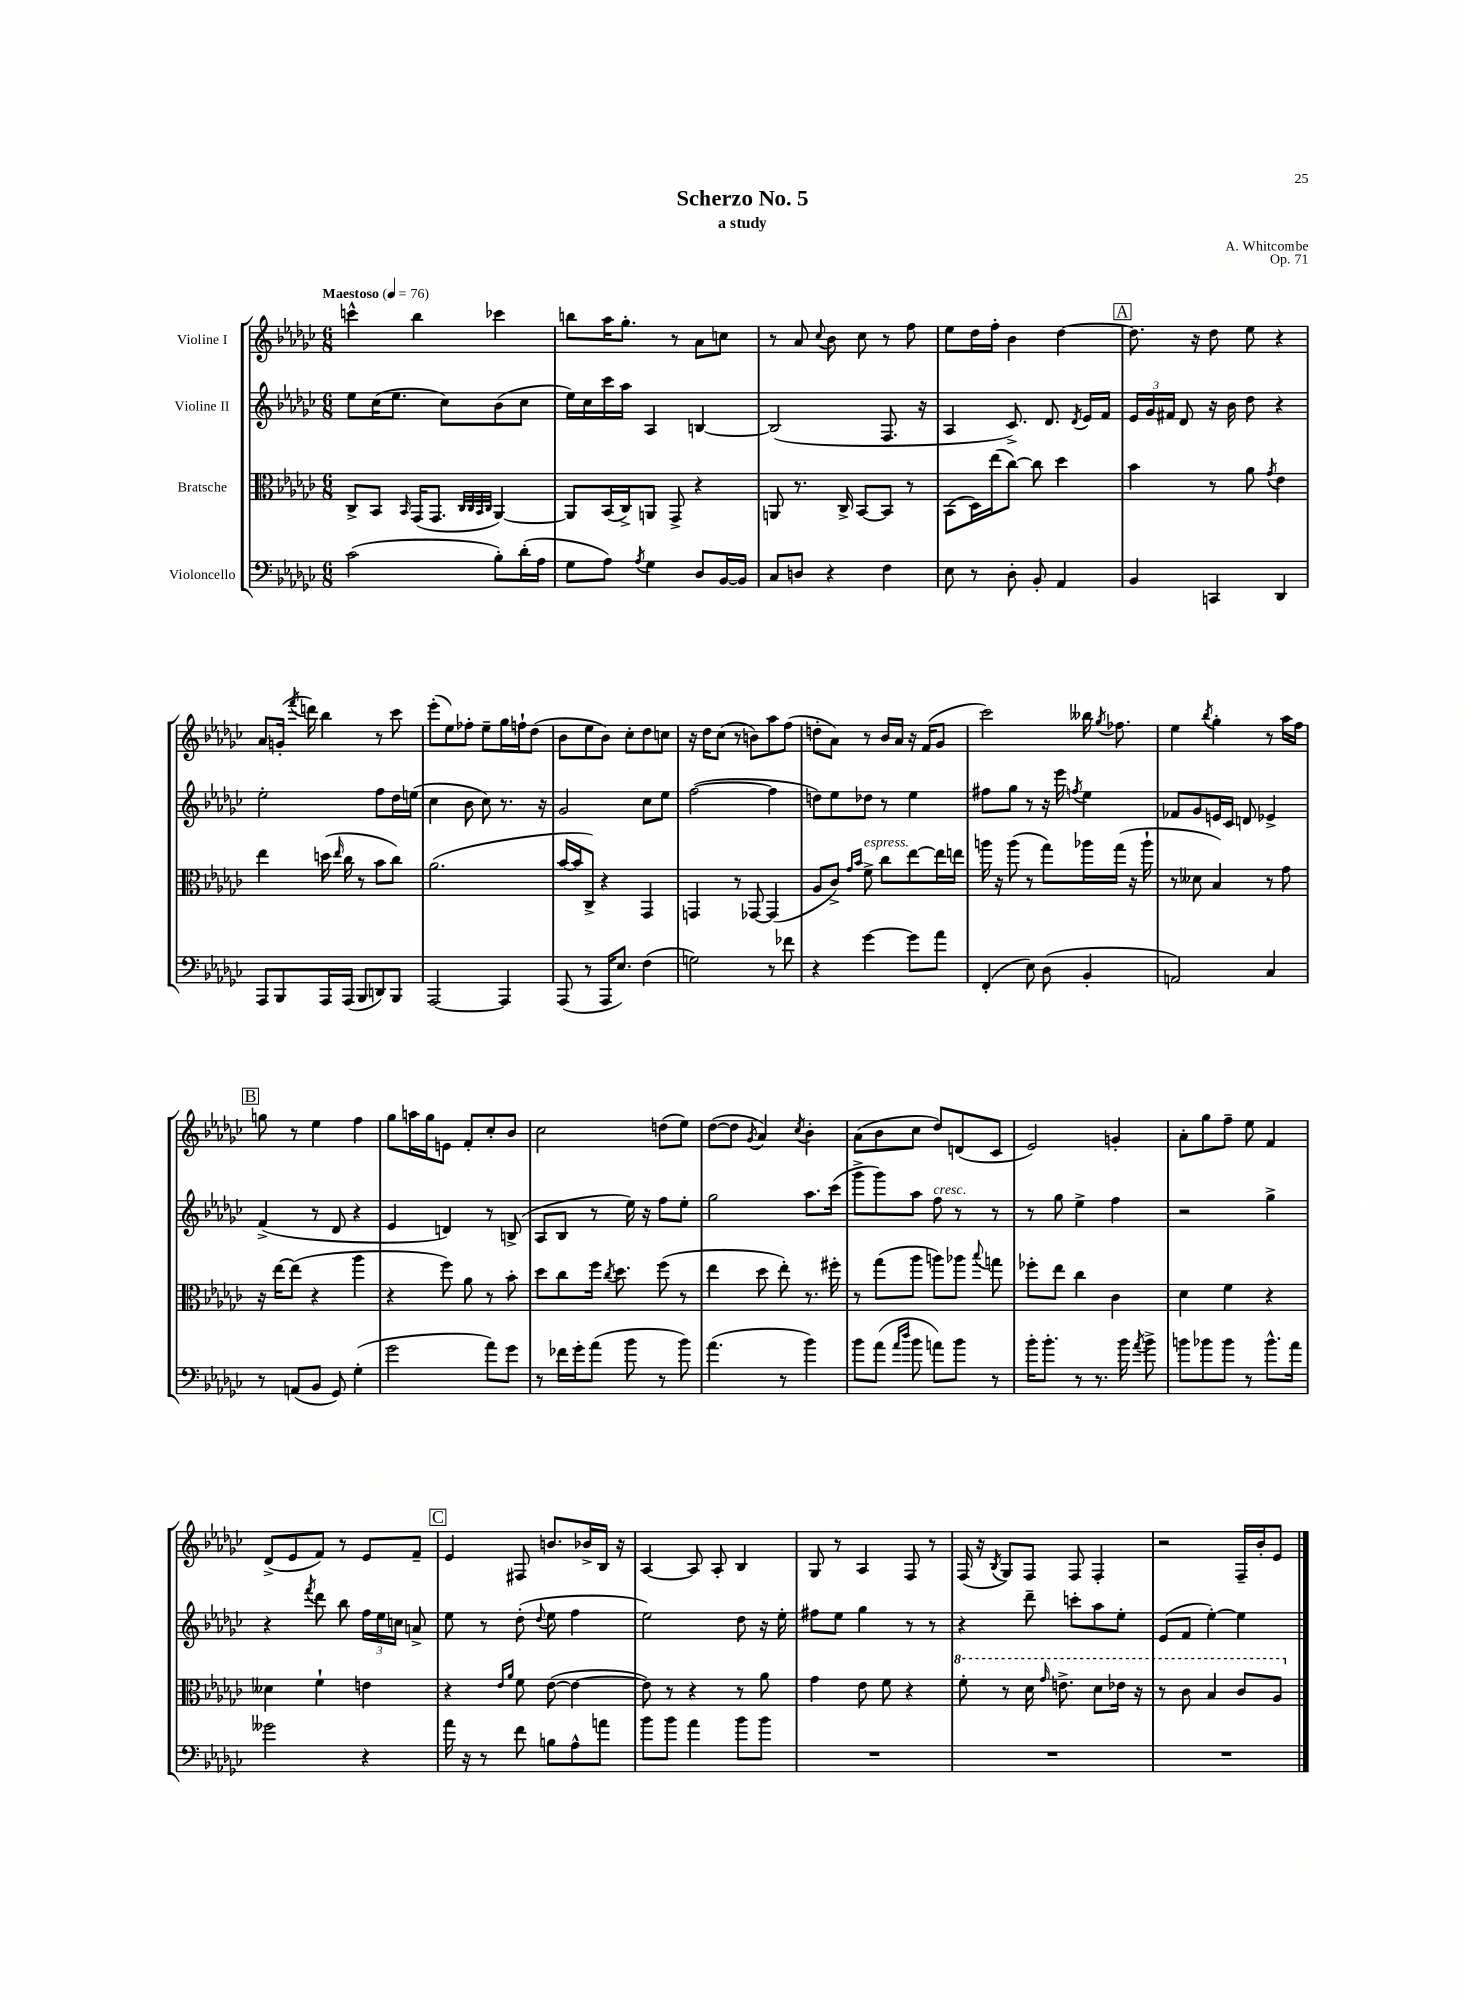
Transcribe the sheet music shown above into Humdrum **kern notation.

**kern	**kern	**kern	**kern
*part4	*part3	*part2	*part1
*staff4	*staff3	*staff2	*staff1
*I"Violoncello	*I"Bratsche	*I"Violine II	*I"Violine I
*clefF4	*clefC3	*clefG2	*clefG2
*k[b-e-a-d-g-c-]	*k[b-e-a-d-g-c-]	*k[b-e-a-d-g-c-]	*k[b-e-a-d-g-c-]
*M6/8	*M6/8	*M6/8	*M6/8
*MM76	*MM76	*MM76	*MM76
=1	=1	=1	=1
!	!	!	!LO:TX:a:B:t=Maestoso
(2c-\	8C-^/L	8ee-\L	4cccn^^\
.	8BB-/J	(16cc-\K	.
.	.	8.ee-\J	.
.	16qqBB-/	.	.
.	(16GG-/KL	.	4bb-\
.	8.GG-/J	.	.
.	.	8cc-\L)	.
.	32qqC-/LLL	.	.
.	32qqC-/	.	.
.	32qqBB-/	.	.
.	32qqC-/JJJ	.	.
8B-'\L)	[4AA-/)	(8b-\	4ccc-X\
(16d-'\L	.	8cc-\J	.
16A-\JJ	.	.	.
=2	=2	=2	=2
8G-\L	8AA-/L]	16ee-\LL)	8bbn\L
.	.	16cc-\	.
8A-\J)	(16BB-/L	16ccc-\	16aa-\K
.	16C-^/J)	16aa-\JJ	8.gg-'\J
8qA-/	.	.	.
4G-\	8AAn/J	4A-/	.
.	8GG-^/	.	8r
8D-/L	4r	[4Bn/	8a-\L
[16BB-/L	.	.	8ccn\J
16BB-/JJ]	.	.	.
=3	=3	=3	=3
8C-/L	8AAn/	(2B/]	8r
8Dn/J	8.r	.	8a-/
.	.	.	8qqcc-/
4r	.	.	8b-\
.	16C-^/	.	.
.	[8BB-/L	.	8cc-\
4F\	8BB-/J]	8.F/	8r
.	8r	.	8ff\
.	.	16r	.
=4	=4	=4	=4
8E-\	(8BB-\L	4A-/	8ee-\L
8r	16D-\L)	.	16dd-\L
.	(16ee-\J	.	16ff'\JJ
8D-'\	[8cc-\J)	8.c-^/)	4b-\
8BB-'/	8cc-\]	.	.
.	.	8.d-/	.
4AA-/	4dd-\	.	[4dd-\
.	.	8qd-/	.
.	.	16e-/LL	.
.	.	16f/JJ	.
!!LO:REH:place=s1:t=A
=5	=5	=5	=5
4BB-/	4b-\	24e-/LL	8.dd-\]
.	.	24g-/	.
.	.	24f#X/JJ	.
.	.	8d-/	.
.	.	.	16r
4CCn/	8r	16r	8dd-\
.	.	16b-\	.
.	8a-\	8dd-\	8ee-\
.	8qg-/	.	.
4DD-/	4e-\	4r	4r
!!LO:LB:g=z
=6	=6	=6	=6
8AAA-/L	4ee-\	2ee-'\	8a-/L
8BBB-/	.	.	(16gn'/Jk
.	.	.	8qfff/
.	.	.	16dddn\)
16AAA-/L	(16ddn\	.	4bb-\
.	16qqee-/	.	.
(16AAA-/JJ	16cc-\	.	.
8BBB-/L	8r	.	.
8DDn/)	8b-\L	8ff\L	8r
8BBB-/J	8cc-\J)	16dd-\L	8ccc-\
.	.	(16een\JJ	.
=7	=7	=7	=7
[2AAA-/	(2.a-\	4cc-\	(8eee-'\L
.	.	.	8ee-\)
.	.	8b-\	8ff-X'\J
.	.	8cc-\)	8ee-~\L
4AAA-/]	.	8.r	16gg-\L
.	.	.	16ffn`\J
.	.	.	(8dd-\J
.	.	16r	.
=8	=8	=8	=8
(8AAA-/	[16b-/LL	2g-/	8b-\L
.	16b-/J]	.	.
8r	8C-^/J)	.	8ee-\
16AAA-/KL	4r	.	8b-\J)
8.E-/J)	.	.	.
.	.	.	8cc-'\L
(4F\	4GG-/	8cc-\L	8dd-\
.	.	8ee-\J	8ccn\J
=9	=9	=9	=9
2Gn\)	4GGn/	([2ff\	16r
.	.	.	16dd-\KL
.	.	.	(8cc-\J
.	8r	.	8r
.	[8GG-X/	.	8bn\L)
8r	(4GG-/]	4ff\]	8aa-\
8f-X\	.	.	(8ff\J
=10	=10	=10	=10
4r	8A-/L	8ddn\L)	8ddn'\L
.	8c-^/J)	8ee-\	8a-\J)
.	16qqg-/LL	.	.
.	16qqb-/JJ	.	.
!	!LO:TX:a:i:t=espress.	!	!
[4g-\	8f^\	8dd-X\J	8r
.	8cc-\L	8r	16b-/LL
.	.	.	16a-/JJ
8g-\L]	[8ee-\	4ee-\	16r
.	.	.	(16f/KL
8a-\J	16ee-\L]	.	8g-/J
.	16een\JJ	.	.
=11	=11	=11	=11
(4FF'/	16aan\	8ff#X\L	2ccc-\)
.	16r	.	.
.	(8aa\	8gg-\J	.
8E-\)	8r	8r	.
(8D-\	8gg-\L)	16r	.
.	.	16eee-\	.
.	.	8qffn/	.
4BB-'/	16aa-X\L	4ee-\	16bb--X\
.	.	.	8qgg-/
.	(16gg-\JJ	.	8.ff-X\
.	16r	.	.
.	16aa-`\	.	.
=12	=12	=12	=12
2AAn/)	8r	8f-X/L	4ee-\
.	8d--X\	8g-/	.
.	.	.	8qbb-/
.	4B-/)	16en/L	4gg-'\
.	.	16c-/JJ	.
.	.	8dn/	.
4C-/	8r	4e-X^/	8r
.	8g-\	.	16aa-\LL
.	.	.	16ff\JJ
!!LO:LB:g=z
!!LO:REH:place=s1:t=B
=13	=13	=13	=13
8r	16r	(4f^/	8ggn\
.	[16ee-\KL	.	.
(8AAn/L	(8ee-\J]	.	8r
8BB-/J	4r	8r	4ee-\
8GG-/)	.	8d-/	.
(4G-'\	4aa-\	4r	4ff\
=14	=14	=14	=14
2g-\	4r	4e-/	8gg-\L
.	.	.	16aan\L
.	.	.	16gg-\J
.	8ff\)	4dn/)	8en\J
.	8a-\	.	8f'/L
8a-\L)	8r	8r	8cc-'/
8g-\J	8b-'\	(8Bn^/	8b-/J
=15	=15	=15	=15
8r	8dd-\L	8A-/L	2cc-\
16f-X\LL	8cc-\	8B-/J	.
16g-'\J	.	.	.
(8a-\J	16ff\Jk	8r	.
.	8qcc-/	.	.
.	8.dd-\	.	.
8b-\	.	16ee-\)	.
.	.	16r	.
8r	(8ff\	8ff\L	(8ddn\L
8b-\)	8r	8ee-'\J	8ee-\J)
=16	=16	=16	=16
(4.a-\	4ee-\	2gg-\	([8dd-\L
.	.	.	8dd-\J]
.	.	.	8qg-/
.	8dd-\	.	4a-/)
8r	8ee-'\)	.	.
.	.	.	8qcc-/
4b-\)	8.r	8.aa-\L	4b-'\
.	16ff#X'\	(16ccc-\Jk	.
=17	=17	=17	=17
8b-\L	8r	8ggg-^\L	(8a-\L
(8a-\J	(8gg-\L	8ggg-\)	8b-\
16qqa-/LL	.	.	.
16qqdd-/JJ	.	.	.
8b-\	8aa-\J	8aa-\J	8cc-\J
!	!	!LO:TX:a:i:t=cresc.	!
8an\L)	8aan\L)	8ff\	8dd-/L)
8b-\J	8aa-X\J	8r	(8dn/
.	8qqbb-/	.	.
8r	8ggn\	8r	8c-/J
=18	=18	=18	=18
16b-'\KL	8ff-X'\L	8r	2e-/)
8.b-'\J	.	.	.
.	8ee-\J	8gg-\	.
8r	4cc-\	4ee-^\	.
8.r	.	.	.
.	4c-\	4ff\	4gn'/
16b-\	.	.	.
8qa-/	.	.	.
8b-^\	.	.	.
=19	=19	=19	=19
8bn\L	4d-\	2r	8a-'\L
8b-X\	.	.	8gg-\
8b-\J	4f\	.	8ff~\J
8r	.	.	8ee-\
8.b-^^\L	4r	4gg-^\	4f/
16a-\Jk	.	.	.
!!LO:LB:g=z
=20	=20	=20	=20
2g--X\	4d--X\	4r	(8d-^/L
.	.	.	8e-/
.	.	8qfff/	.
.	4f`\	8ddd-\	8f/J)
.	.	8bb-\	8r
4r	4en\	24ff\LL	8e-/L
.	.	24ee-\	.
.	.	24ccn\JJ	.
.	.	8an^/	8f~/J
!!LO:REH:place=s1:t=C
=21	=21	=21	=21
16a-\	4r	8ee-\	4e-/
16r	.	.	.
8r	.	8r	.
.	16qqe-/LL	.	.
.	16qqa-/JJ	.	.
8f\	8f\	(8dd-'\	8F#X/
.	.	8qqdd-/	.
8Bn\L	([8e-\	8ee-\	8.bn/L
8A-^^\	4e-\_	4ff\	.
.	.	.	16b-X^/L
8an\J	.	.	16B-/JJ
.	.	.	16r
=22	=22	=22	=22
8b-\L	8e-\])	2ee-\)	[4A-/
8b-\J	8r	.	.
4a-\	4r	.	8A-/]
.	.	.	8A-'/
8b-\L	8r	8dd-\	4B-/
8b-\J	8a-\	16r	.
.	.	16ee-'\	.
=23	=23	=23	=23
2.r	4g-\	8ff#X\L	8G-/
.	.	8ee-\J	8r
.	8e-\	4gg-\	4A-/
.	8f\	.	.
.	4r	8r	8F/
.	.	8r	8r
=24	=24	=24	=24
*	*8va	*	*
2.r	8ff'\	4r	(16F/
.	.	.	16r
.	.	.	8qB-/
.	8r	.	8G-/L)
.	16dd-\	8ddd-~\	8F/J
.	16qqgg-/	.	.
.	8.een^\	.	.
.	.	8cccn'\L	8F/
.	8dd-\L	8aa-\	4F'/
.	16ee-X\Jk	8ee-'\J	.
.	16r	.	.
=25	=25	=25	=25
2.r	8r	(8e-/L	2r
.	8cc-\	8f/J	.
.	4b-/	[4ee-'\)	.
.	8cc-/L	4ee-\]	16F~/LL
.	.	.	16b-'/J
.	8a-/J	.	8e-/J
*	*X8va	*	*
==	==	==	==
*-	*-	*-	*-
